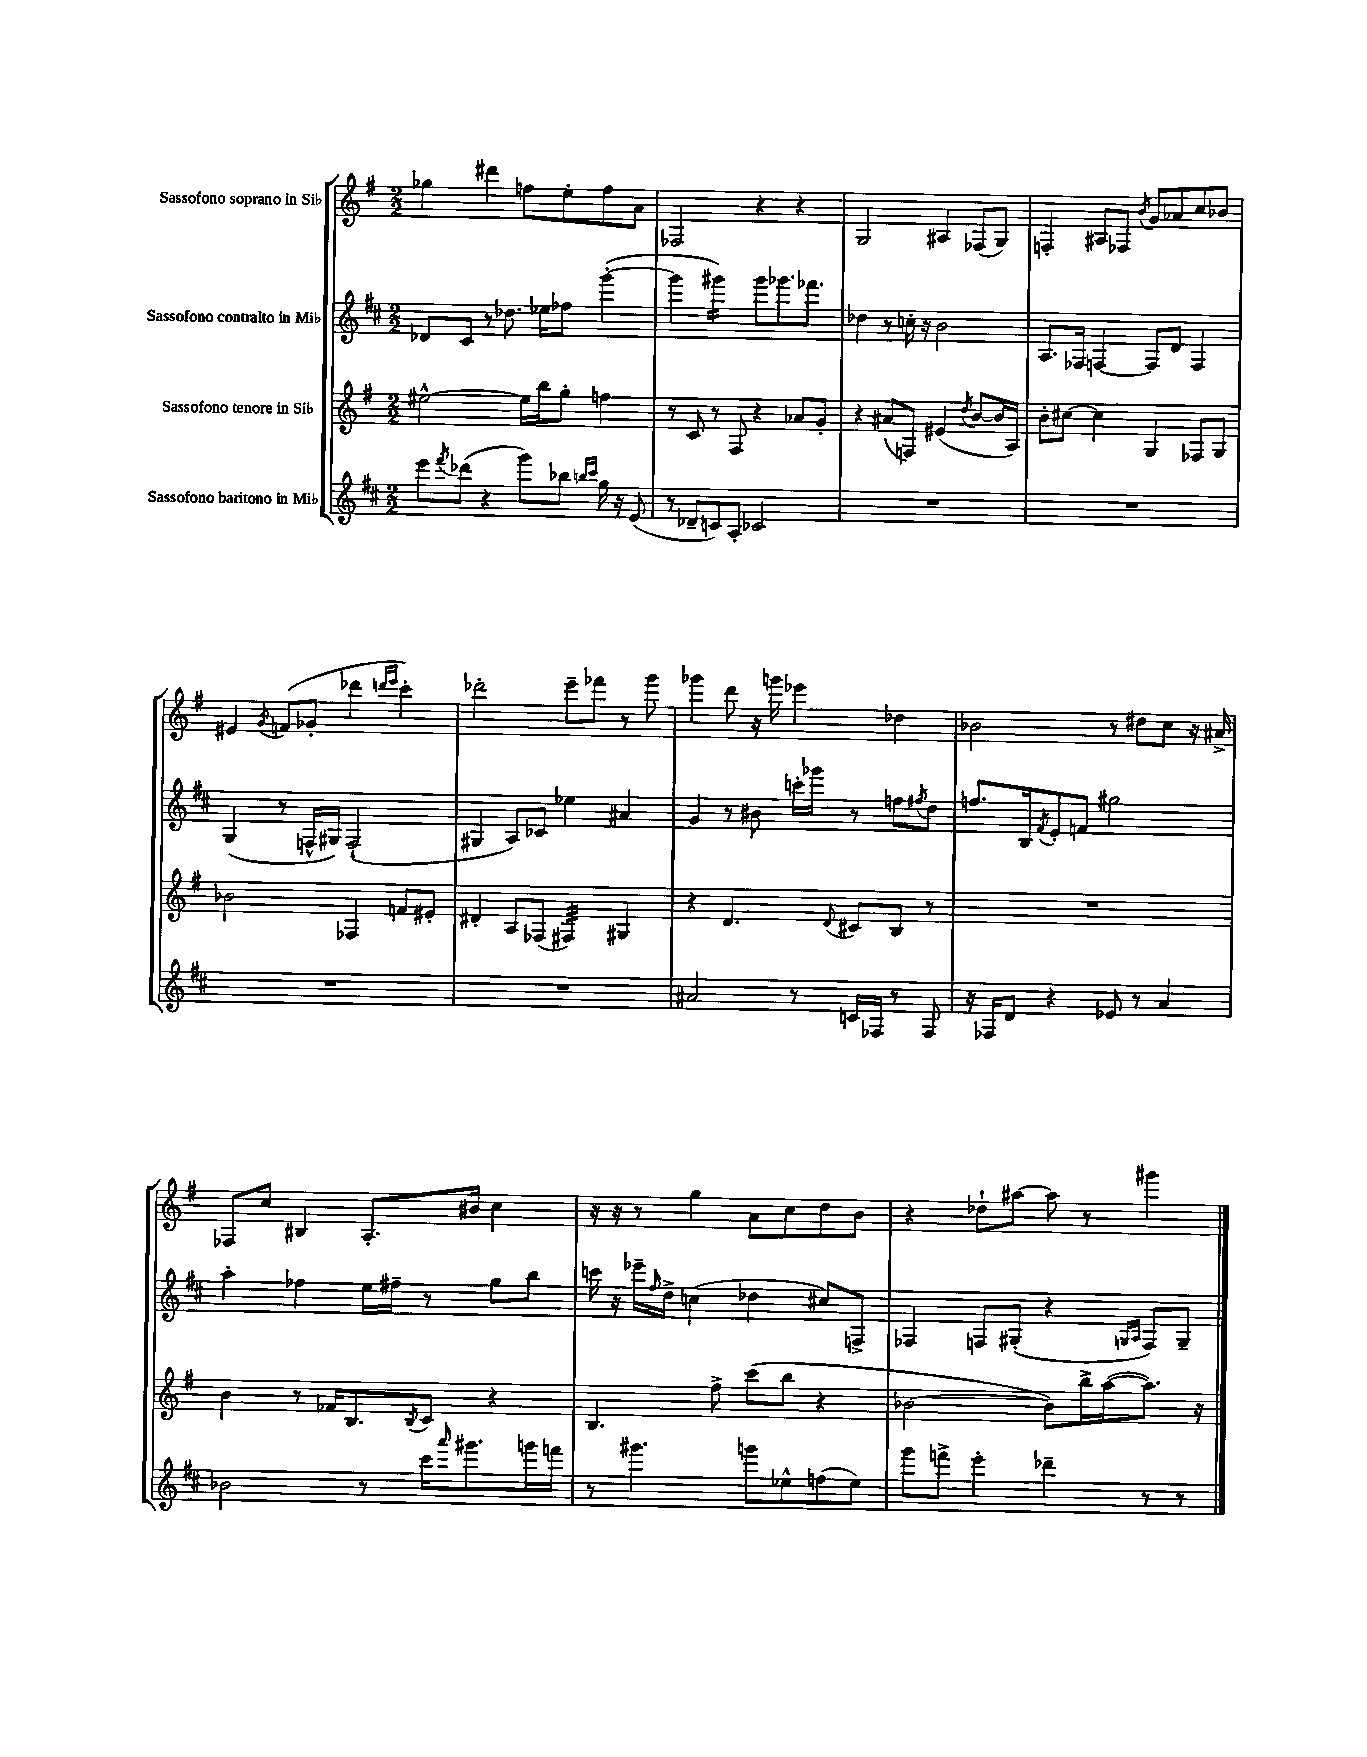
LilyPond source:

<<
\new StaffGroup <<
\new Staff = "s0" \with { instrumentName = "Sassofono soprano in Sib" } {
    \clef treble \key g \major \numericTimeSignature \time 2/2
    ges''4 dis'''4 f''8 e''8-. f''8 a'8 |
    fes2 r4 r4 |
    g2 ais4 fes8( g8) |
    f4-. ais8 fes8 \acciaccatura { b'8 } g'8 aes'8 c''8 bes'8 |
    eis'4 \acciaccatura { g'8 } f'8( ges'8-. des'''4 \grace { d'''16 e'''16 } c'''4-.) |
    des'''2-. e'''8-- fes'''8 r8 g'''8 |
    ges'''4 d'''8 r16 g'''16 ees'''4 des''4 |
    bes'2 r8 dis''8 c''8 r16 ais'16-> |
    fes8 c''8 bis4 a8.-. bis'16 c''4 |
    r16 r16 r8 g''4 a'8 c''8 d''8 b'8 |
    r4 des''8-! ais''8~ ais''8 r8 gis'''4 \bar "|." |
}
\new Staff = "s1" \with { instrumentName = "Sassofono contralto in Mib" } {
    \clef treble \key d \major \numericTimeSignature \time 2/2
    des'8 cis'8 r8 des''8. ees''16 fes''8 g'''4~-.( |
    g'''4 gis'''4:16) gis'''8 ges'''8. fes'''8. |
    des''4 r8 c''16-. r16 b'2 |
    a8. fes16 f4~ f8 d'8 f4 |
    g4( r8 f16-^ gis16) f2-!( |
    gis4 a8) ces'8 ees''4 ais'4 |
    g'4 r8 bis'8 c'''16-. ges'''16 r8 f''8 \acciaccatura { fis''8 } d''8 |
    f''8. b16 \acciaccatura { fis'8 } e'8-. f'8 gis''2 |
    a''4-. fes''4 e''16 fis''16-- r8 g''8 b''8 |
    c'''16 r16 ees'''16-- \grace { fis''16 } d''16-> c''4( des''4 cis''8) f8-> |
    fes4 f8 gis8-.( r4 \grace { g16 a16 } f8) g8-- \bar "|." |
}
\new Staff = "s2" \with { instrumentName = "Sassofono tenore in Sib" } {
    \clef treble \key g \major \numericTimeSignature \time 2/2
    eis''2~-^ eis''16 b''16 g''8-. f''4 |
    r8 c'8 r8 fis8 r4 aes'8 g'8-. |
    r4 ais'8( f8) eis'4( \acciaccatura { d''8 } b'8~ b'16 a16) |
    b'8-. cis''8~ cis''4 g4 fes8 g8 |
    bes'2 fes4 f'8 eis'8-. |
    dis'4-. a8 fes8( fis4:32) gis4 |
    r4 d'4. \appoggiatura { d'8 } cis'8 b8 r8 |
    R1 |
    b'4 r8 fes'16 b8. \acciaccatura { b8 } c'8 r4 |
    b4. fis''8-> c'''8( b''8 r4 |
    bes'2~ bes'8) b''16-> a''16~( a''8.) r16 \bar "|." |
}
\new Staff = "s3" \with { instrumentName = "Sassofono baritono in Mib" } {
    \clef treble \key d \major \numericTimeSignature \time 2/2
    e'''8 \acciaccatura { fis'''8 } des'''8( r4 g'''8) bes''8 \grace { b''16 cis'''16 } g''16 r16 e'8( |
    r8 des'8-- c'8) a8-. ces'2 |
    R1 |
    R1 |
    R1 |
    R1 |
    ais'2 r8 c'16 fes16 r8 fes8 |
    r16 fes16 d'8 r4 ees'8 r8 a'4 |
    bes'2 r8 cis'''16 \grace { a'''16 } gis'''8. g'''16 f'''16 |
    r8 gis'''4. g'''8 ees''8-^ f''8( ees''8) |
    g'''8 f'''8-> e'''4-. des'''4-- r8 r8 \bar "|." |
}
>>
>>
\layout { \context { \Score \remove "Bar_number_engraver" } }
